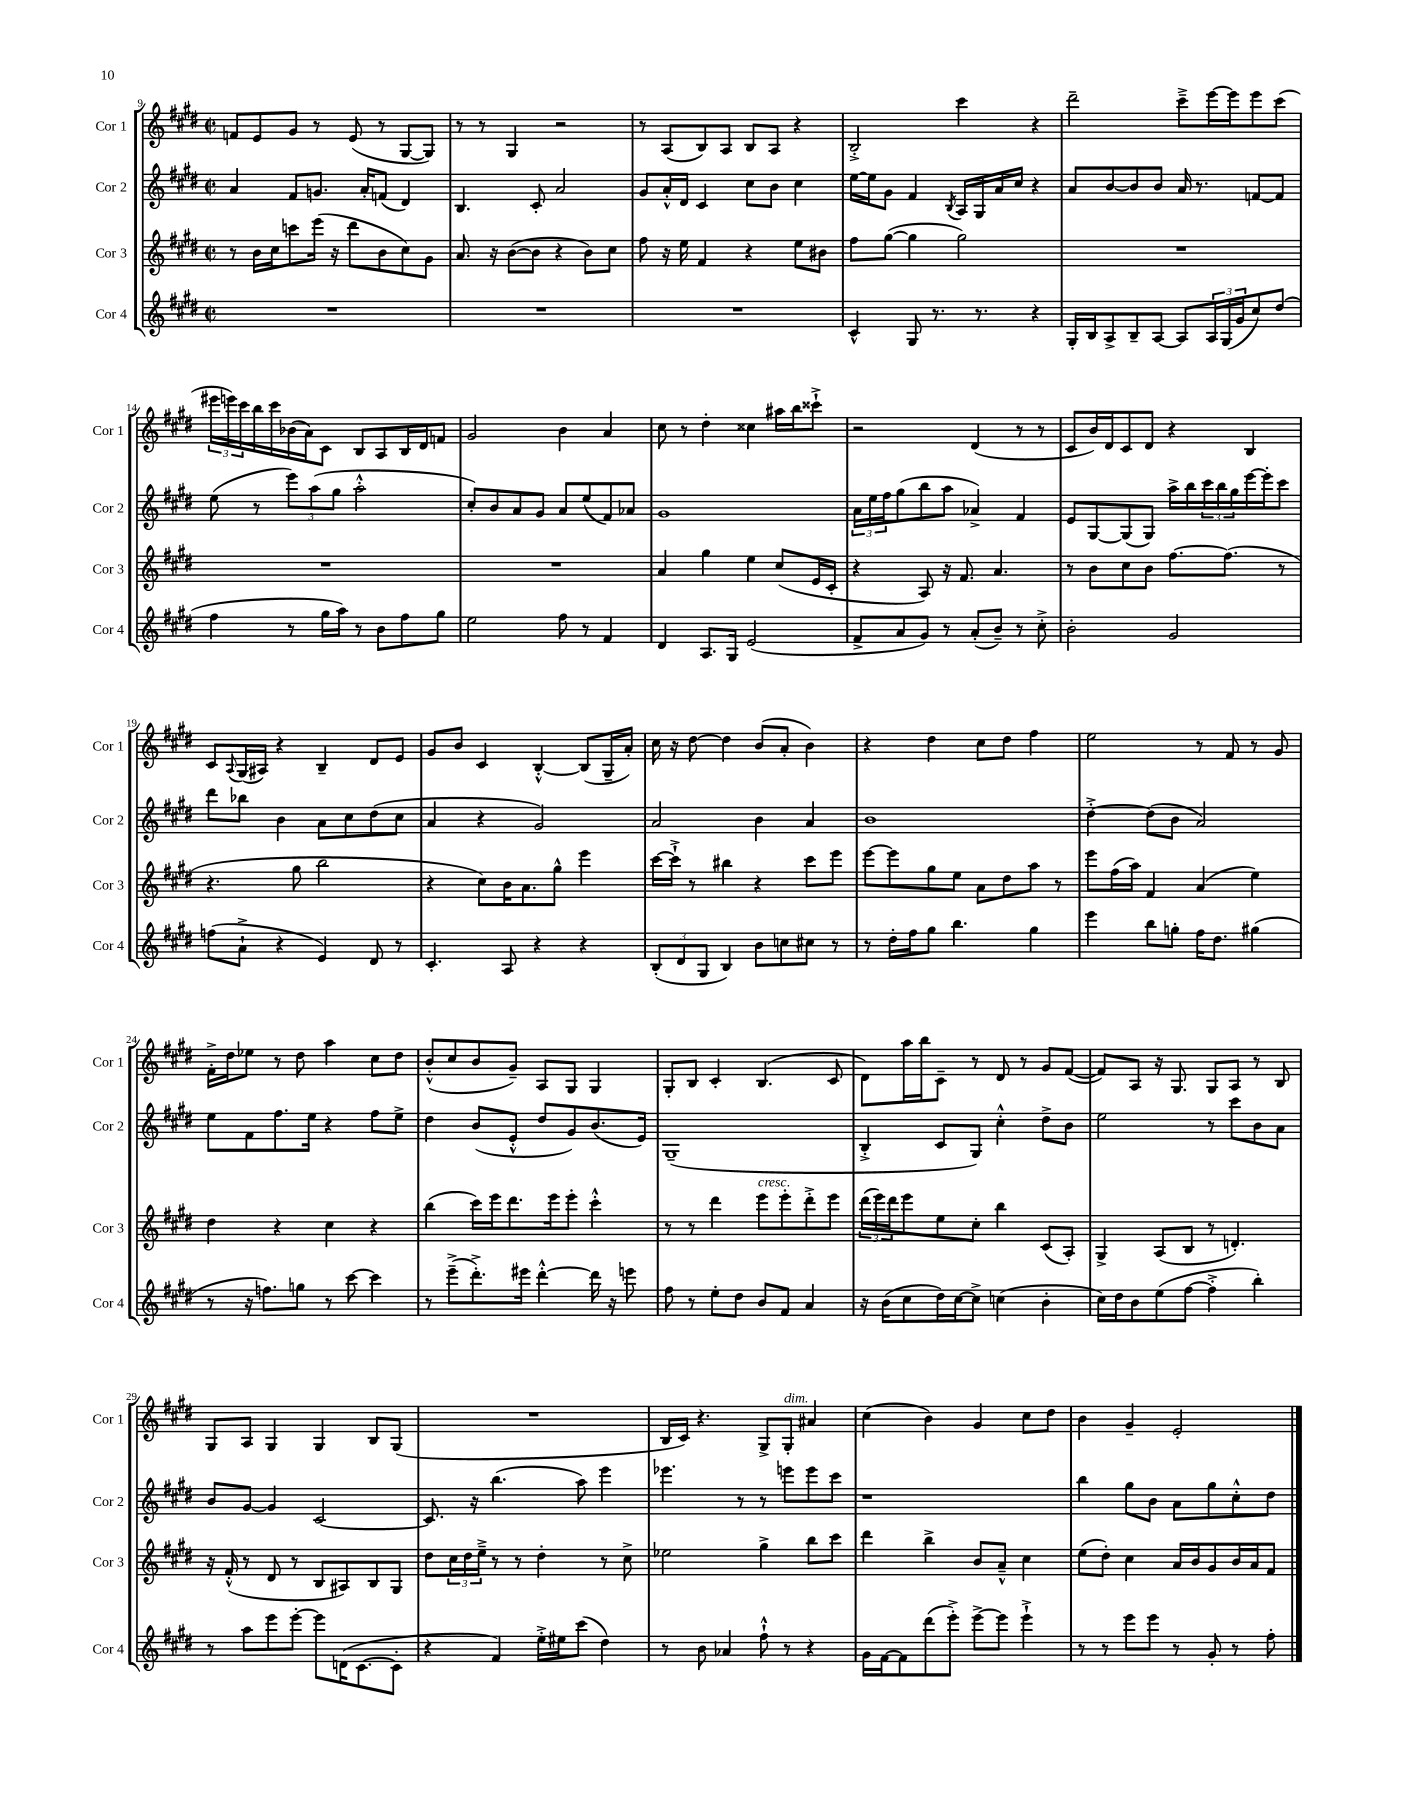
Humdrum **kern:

**kern	**kern	**kern	**kern
*part4	*part3	*part2	*part1
*staff4	*staff3	*staff2	*staff1
*I"Cor 4	*I"Cor 3	*I"Cor 2	*I"Cor 1
*I'Cor 4	*I'Cor 3	*I'Cor 2	*I'Cor 1
*clefG2	*clefG2	*clefG2	*clefG2
*k[f#c#g#d#]	*k[f#c#g#d#]	*k[f#c#g#d#]	*k[f#c#g#d#]
*M2/2	*M2/2	*M2/2	*M2/2
*met(c|)	*met(c|)	*met(c|)	*met(c|)
=9	=9	=9	=9
1r	8r	4a/	8fn/L
.	16b\LL	.	8e/
.	16cc#\J	.	.
.	8cccn\	8f#/L	8g#/J
.	(16eee\Jk	8.gn/J	8r
.	16r	.	.
.	8ddd#\L	.	(8e/
.	.	16a'/KL	.
.	8b\	(8fn/J	8r
.	8cc#\)	4d#/)	[8G#/L
.	8g#\J	.	8G#/J])
=10	=10	=10	=10
1r	8.a/	4.B/	8r
.	.	.	8r
.	16r	.	.
.	([8b\L	.	4G#/
.	8b\J]	8c#'/	.
.	4r	2a/	2r
.	8b\L)	.	.
.	8cc#\J	.	.
=11	=11	=11	=11
1r	8ff#\	8g#/L	8r
.	16r	16a'^^/L	(8A/L
.	16ee\	16d#/JJ	.
.	4f#/	4c#/	8B/)
.	.	.	8A/J
.	4r	8cc#\L	8B/L
.	.	8b\J	8A/J
.	8ee\L	4cc#\	4r
.	8b#X\J	.	.
=12	=12	=12	=12
4c#^^/	8ff#\L	[16ee\LL	2B'^/
.	.	16ee\J]	.
.	([8gg#\J	8g#\J	.
8G#/	4gg#\]	4f#/	.
8.r	.	.	.
.	.	8qB/	.
.	2gg#\)	16A/LL	4ccc#\
8.r	.	16G#/	.
.	.	16a/	.
.	.	16cc#/JJ	.
4r	.	4r	4r
=13	=13	=13	=13
16G#'/LL	1r	8a/L	2ddd#~\
16B/J	.	.	.
8A^/	.	[8b/	.
8B~/	.	8b/]	.
[8A/J	.	8b/J	.
8A/L]	.	16a/	8ccc#~^\L
.	.	8.r	.
24A/L	.	.	[16eee\L
(24G#/	.	.	.
.	.	.	16eee\J]
24g#/J	.	.	.
8cc#/)	.	[8fn/L	8eee\
(8dd#/J	.	8f/J]	(8ccc#\J
!!LO:LB:g=z
=14	=14	=14	=14
4ff#\	1r	(8ee\	24eee#X\LL
.	.	.	24eeen\)
.	.	.	24ccc#\
.	.	8r	16bb\
.	.	.	16ccc#\
8r	.	12eee\L)	(16b-X\
.	.	.	16a\J)
.	.	(12aa\	.
16gg#\LL	.	.	8c#\J
.	.	12gg#\J	.
16aa\JJ)	.	.	.
8r	.	2aa'^^\	8B/L
8b\L	.	.	8A/
8ff#\	.	.	16B/L
.	.	.	16d#/J
8gg#\J	.	.	8fn/J
=15	=15	=15	=15
2ee\	1r	8cc#'/L)	2g#/
.	.	8b/	.
.	.	8a/	.
.	.	8g#/J	.
8ff#\	.	8a/L	4b\
8r	.	(8ee/	.
4f#/	.	8f#/)	4a/
.	.	8a-X/J	.
=16	=16	=16	=16
4d#/	4a/	1g#	8cc#\
.	.	.	8r
8.A/L	4gg#\	.	4dd#'\
16G#/Jk	.	.	.
(2e/	4ee\	.	4cc##X\
.	(8cc#/L	.	16aa#X\LL
.	.	.	16bb\J
.	16e/L	.	8ccc##X`^\J
.	16c#'/JJ	.	.
=17	=17	=17	=17
8f#^/L	4r	24a\LL	2r
.	.	24ee\	.
.	.	24ff#\J	.
8a/	.	(8gg#\	.
8g#/J)	8A/)	8bb\	.
8r	16r	8aa\J	.
.	8.f#/	.	.
(8a'/L	.	4a-X^/)	(4d#/
8b~/J)	4.a/	.	.
8r	.	4f#/	8r
8cc#'^\	.	.	8r
=18	=18	=18	=18
2b'\	8r	8e/L	8c#/L
.	8b\L	[8G#/	16b/L)
.	.	.	16d#/J
.	8cc#\	(8G#/]	8c#/
.	8b\J	8G#/J)	8d#/J
2g#/	[8.ff#\L	16aa^\LL	4r
.	.	16bb\	.
.	.	24ccc#\	.
.	.	24bb\	.
.	(8.ff#\J]	.	.
.	.	24gg#\	.
.	.	[16eee\	4B/
.	.	16eee'\J]	.
.	8r	8ccc#\J	.
!!LO:LB:g=z
=19	=19	=19	=19
(8ffn\L	4.r	8ddd#\L	8c#/L
.	.	.	8qqA/
8a`^\J	.	8bb-X\J	(16G#/L
.	.	.	16A#X/JJ)
4r	.	4b\	4r
.	8gg#\	.	.
4e/)	2bb\	8a\L	4B~/
.	.	8cc#\	.
8d#/	.	(8dd#\	8d#/L
8r	.	8cc#\J	8e/J
=20	=20	=20	=20
4.c#'/	4r	4a/	8g#/L
.	.	.	8b/J
.	8cc#\L)	4r	4c#/
8A/	16b\K	.	.
.	8.a\	.	.
4r	.	2g#/)	[4B'^^/
.	8gg#^^\J	.	.
4r	4eee\	.	(8B/L]
.	.	.	16G#~/L
.	.	.	16a'/JJ)
=21	=21	=21	=21
(12B'/L	[16ccc#\LL	2a/	16cc#\
.	16ccc#`^\JJ]	.	16r
12d#/	.	.	.
.	8r	.	[8dd#\
12G#/J	.	.	.
4B/)	4bb#X\	.	4dd#\]
8b\L	4r	4b\	(8b/L
8ccn\	.	.	8a'/J
8cc#X\J	8ccc#\L	4a/	4b\)
8r	8eee\J	.	.
=22	=22	=22	=22
8r	[8eee\L	1b	4r
16dd#'\LL	8eee\]	.	.
16ff#\J	.	.	.
8gg#\J	8gg#\	.	4dd#\
4.bb\	8ee\J	.	.
.	8a\L	.	8cc#\L
.	8dd#\	.	8dd#\J
4gg#\	8aa\J	.	4ff#\
.	8r	.	.
=23	=23	=23	=23
4eee\	8eee\L	[4dd#'^\	2ee\
.	(16ff#\L	.	.
.	16aa\JJ)	.	.
8bb\L	4f#/	(8dd#\L]	.
8ggn'\J	.	8b\J	.
16ff#\KL	(4a/	2a/)	8r
8.dd#\J	.	.	.
.	.	.	8f#/
(4gg#X\	4ee\)	.	8r
.	.	.	8g#/
!!LO:LB:g=z
=24	=24	=24	=24
8r	4dd#\	8ee\L	16f#'^\LL
.	.	.	16dd#\J
16r	.	8f#\	8ee-X\J
8.ffn\L)	.	.	.
.	4r	8.ff#\	8r
8ggn\J	.	.	8dd#\
.	.	16ee\Jk	.
8r	4cc#\	4r	4aa\
[8ccc#\	.	.	.
4ccc#\]	4r	8ff#\L	8cc#\L
.	.	8ee^\J	8dd#\J
=25	=25	=25	=25
8r	(4bb\	4dd#\	(8b'^^/L
(8eee~^\L	.	.	8cc#/
8.ddd#'^\)	16ccc#\LL)	(8b/L	8b/
.	16eee\J	.	.
.	8.ddd#\	8e'^^/J	8g#~/J)
16eee#X\Jk	.	.	.
[4ddd#'^^\	.	8dd#/L	8A/L
.	16eee\k	.	.
.	8eee'\J	8g#/)	8G#/J
16ddd#\]	4ccc#'^^\	(8.b/	4G#/
16r	.	.	.
8eeen\	.	.	.
.	.	16e/Jk)	.
=26	=26	=26	=26
8ff#\	8r	(1G#~	8G#'/L
8r	8r	.	8B/J
8ee'\L	4ddd#\	.	4c#'/
8dd#\J	.	.	.
!	!LO:TX:a:i:t=cresc.	!	!
8b/L	8eee\L	.	(4.B/
8f#/J	8eee'\	.	.
4a/	8ddd#'^\	.	.
.	8eee\J	.	8c#/
=27	=27	=27	=27
16r	(24ddd#\LL	4B'^/	8d#\L)
.	24eee\)	.	.
(16b\KL	.	.	.
.	24ddd#\J	.	.
8cc#\	8eee\	.	16aa\L
.	.	.	16bb\J
16dd#\L)	8ee\	8c#/L	8c#~\J
[16cc#\J	.	.	.
8cc#^\J]	8cc#'\J	8G#/J)	8r
(4ccn\	4bb\	4cc#'^^\	8d#/
.	.	.	8r
4b'\	(8c#/L	8dd#^\L	8g#/L
.	8A'/J)	8b\J	([8f#/J
=28	=28	=28	=28
16cc#\LL)	4G#^/	2ee\	8f#/L])
16dd#\J	.	.	.
8b\	.	.	8A/J
(8ee\	(8A/L	.	16r
.	.	.	8.G#/
[8ff#\J	8B/J	.	.
4ff#'^\]	8r	8r	8G#/L
.	4.dn'/)	8ccc#\L	8A/J
4bb'\)	.	8b\	8r
.	.	8a\J	8B/
!!LO:LB:g=z
=29	=29	=29	=29
8r	16r	8b/L	8G#/L
.	(16f#'^^/	.	.
8aa\L	8r	[8g#/J	8A/J
8eee\	8d#/	4g#/]	4G#/
[8eee'\J	8r	.	.
8eee\L]	8B/L	[2c#/	4G#/
(16dn\K	8A#X/)	.	.
[8.c#\	.	.	.
.	8B/	.	8B/L
8c#'\J]	8G#/J	.	(8G#/J
=30	=30	=30	=30
4r	8dd#\L	8.c#/]	1r
.	24cc#\L	.	.
.	24dd#\	.	.
.	.	16r	.
.	24ee~^\JJ	.	.
4f#/)	8r	(4.bb\	.
.	8r	.	.
16ee'^\LL	4dd#'\	.	.
16ee#X\J	.	.	.
(8ccc#\J	.	8aa\)	.
4dd#\)	8r	4eee\	.
.	8cc#^\	.	.
=31	=31	=31	=31
8r	2ee-X\	4.eee-X\	16B/LL
.	.	.	16c#/JJ)
8b\	.	.	4.r
4a-X/	.	.	.
.	.	8r	.
8ff#`^^\	4gg#^\	8r	8G#^/L
!	!	!	!LO:TX:a:i:t=dim.
8r	.	8eeen\L	8G#'/J
4r	8bb\L	8eee\	4a#X/
.	8ccc#\J	8ccc#\J	.
=32	=32	=32	=32
16g#\LL	4ddd#\	1r	(4cc#\
[16f#\J	.	.	.
8f#\]	.	.	.
(8ddd#\	4bb^\	.	4b\)
8eee'^\J)	.	.	.
[8eee^\L	8b/L	.	4g#/
8eee\J]	8a~^^/J	.	.
4eee`^\	4cc#\	.	8cc#\L
.	.	.	8dd#\J
=33	=33	=33	=33
8r	(8ee\L	4bb\	4b\
8r	8dd#'\J)	.	.
8eee\L	4cc#\	8gg#\L	4g#~/
8eee\J	.	8b\J	.
8r	16a/LL	8a\L	2e'/
.	16b/J	.	.
8g#'/	8g#/	8gg#\	.
8r	16b/L	8cc#'^^\	.
.	16a/J	.	.
8ff#'\	8f#/J	8dd#\J	.
==	==	==	==
*-	*-	*-	*-
